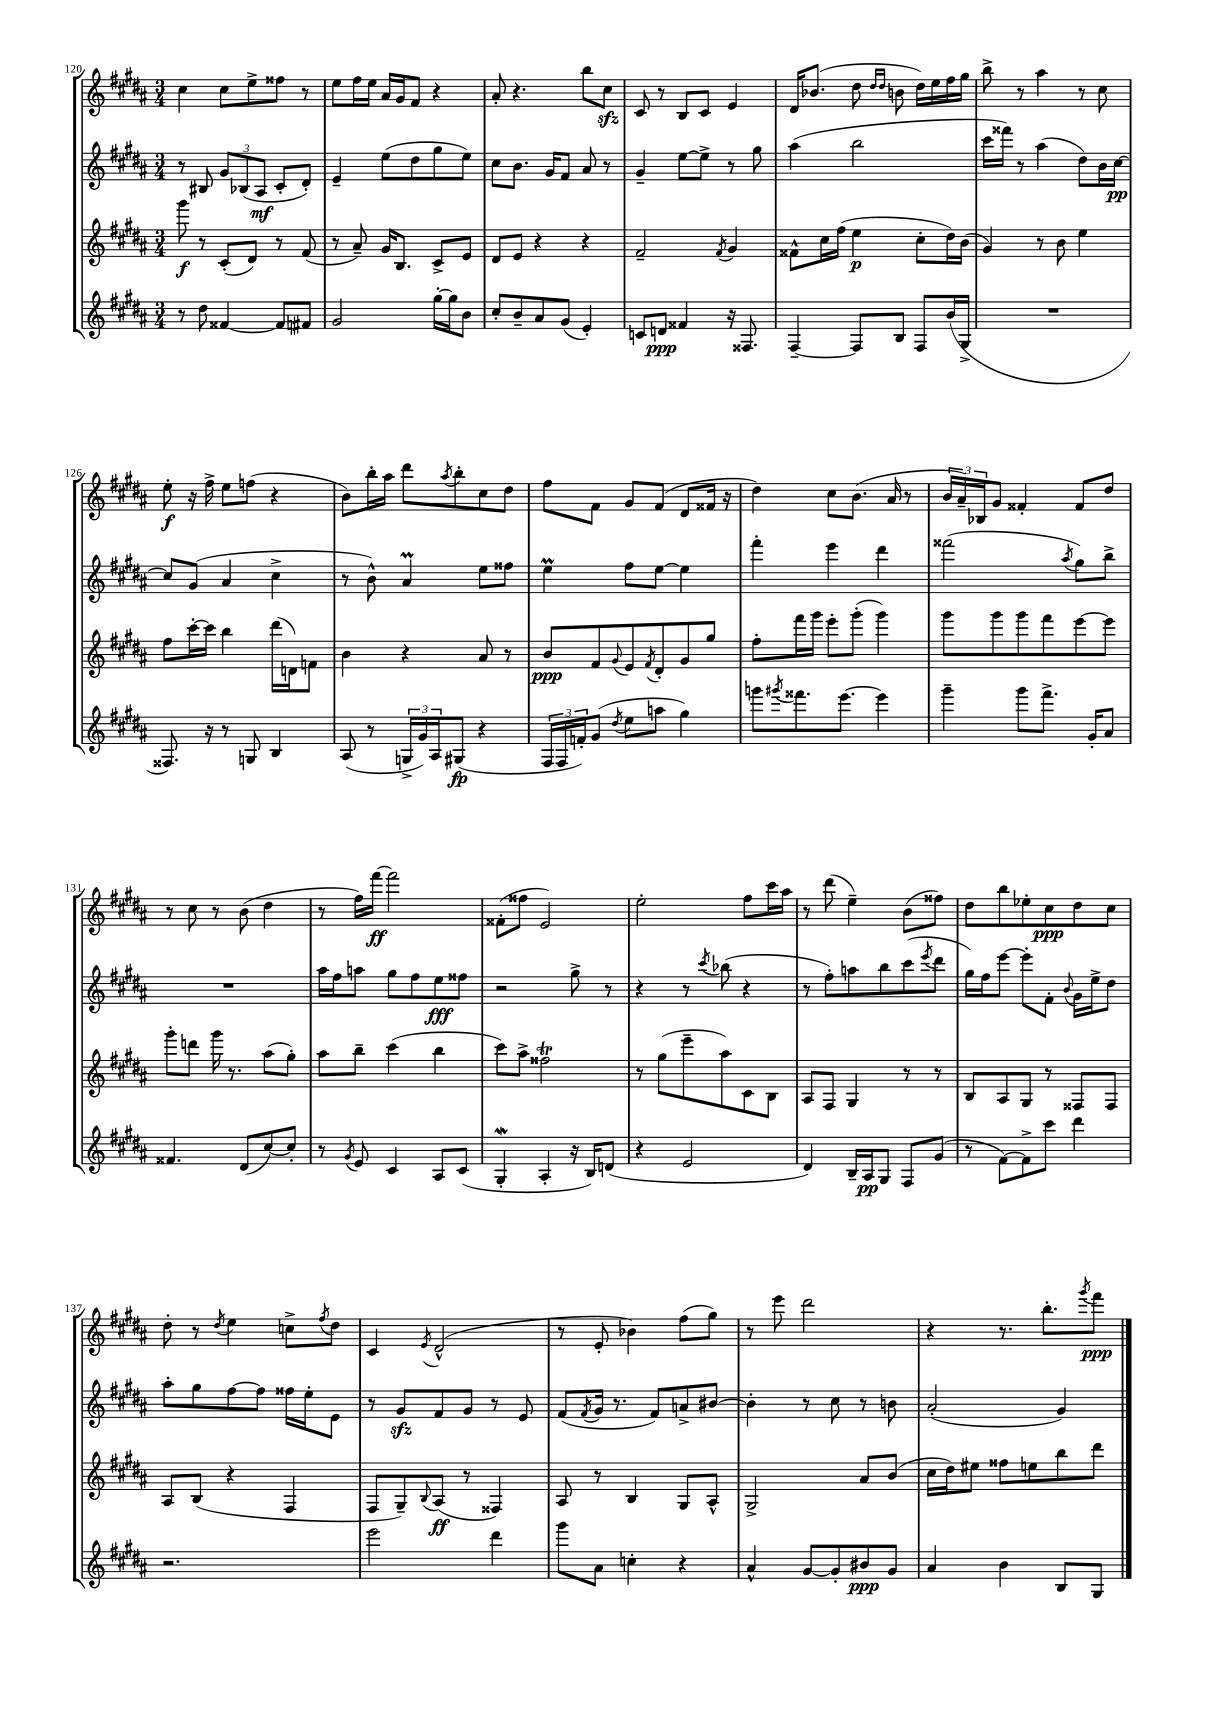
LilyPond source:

<<
\new StaffGroup <<
\new Staff = "s0" {
    \clef treble \key b \major \numericTimeSignature \time 3/4
    cis''4 cis''8 e''8-> fisis''8 r8 |
    e''8 fis''16 e''16 ais'16 gis'16 fis'8 r4 |
    ais'8-. r4. b''8 cis''8\sfz |
    cis'8 r8 b8 cis'8 e'4 |
    dis'16 bes'8.( dis''8 \grace { dis''16 dis''16 } b'8 dis''16) e''16 fis''16 gis''16 |
    b''8-> r8 ais''4 r8 cis''8 |
    e''8-.\f r16 fis''16-> e''8 f''8( r4 |
    b'8) b''16-. ais''16 dis'''8 \acciaccatura { ais''8 } b''8-. cis''8 dis''8 |
    fis''8 fis'8 gis'8 fis'8( dis'8 fisis'16 r16 |
    dis''4) cis''8 b'8.( ais'16 r8 |
    \tuplet 3/2 { b'16 ais'16--) bes16 } gis'8 fisis'4-. fisis'8 dis''8 |
    r8 cis''8 r8 b'8( dis''4 |
    r8 fis''16) fis'''16~\ff fis'''2 |
    fisis'8-.( fisis''8 e'2) |
    e''2-. fis''8 cis'''16 ais''16 |
    r8 dis'''8( e''4--) b'8( fisis''8) |
    dis''8 b''8 ees''8-. cis''8\ppp dis''8 cis''8 |
    dis''8-. r8 \acciaccatura { dis''8 } e''4 c''8-> \acciaccatura { fis''8 } dis''8 |
    cis'4 \acciaccatura { e'8 } dis'2-^( |
    r8 e'8-. bes'4) fis''8( gis''8) |
    r8 e'''8 dis'''2 |
    r4 r8. b''8.-. \acciaccatura { gis'''8 } fis'''8\ppp \bar "|." |
}
\new Staff = "s1" {
    \clef treble \key b \major \numericTimeSignature \time 3/4
    r8 bis8 \tuplet 3/2 { gis'8 bes8( ais8\mf } cis'8-. dis'8-.) |
    e'4-- e''8( dis''8 gis''8 e''8) |
    cis''8 b'8. gis'16 fis'8 ais'8 r8 |
    gis'4-- e''8~ e''8-> r8 gis''8 |
    ais''4( b''2 |
    cis'''16 fisis'''16) r8 ais''4( dis''8) b'16 cis''16~\pp |
    cis''8 gis'8( ais'4 cis''4-> |
    r8 b'8-^) ais'4\prall e''8 fisis''8 |
    e''4\prall fis''8 e''8~ e''4 |
    fis'''4-. e'''4 dis'''4 |
    fisis'''2( \acciaccatura { ais''8 } gis''8) b''8-> |
    R2. |
    ais''16 fis''16 a''8 gis''8 fis''8 e''8\fff fisis''8 |
    r2 gis''8-> r8 |
    r4 r8 \acciaccatura { cis'''8 } bes''8( r4 |
    r8 fis''8-.) a''8 b''8 cis'''8( \acciaccatura { e'''8 } dis'''8 |
    gis''16) fis''16 e'''8~ e'''8-. fis'8-. \appoggiatura { b'8 } gis'16 e''16-> dis''8 |
    ais''8-. gis''8 fis''8~ fis''8 fisis''16 e''16-. e'8 |
    r8 gis'8\sfz fis'8 gis'8 r8 e'8 |
    fis'8( \acciaccatura { fis'8 } gis'16 r8. fis'8) a'8-> bis'8~ |
    bis'4-. r8 cis''8 r8 b'8 |
    ais'2-.( gis'4) \bar "|." |
}
\new Staff = "s2" {
    \clef treble \key b \major \numericTimeSignature \time 3/4
    gis'''8\f r8 cis'8-.( dis'8) r8 fis'8( |
    r8 ais'8--) gis'16 b8. cis'8-> e'8 |
    dis'8 e'8 r4 r4 |
    fis'2-- \acciaccatura { fis'8 } gis'4 |
    fisis'8-^ cis''16 fis''16( e''4\p cis''8-. dis''16) b'16( |
    gis'4) r8 b'8 e''4 |
    fis''8 cis'''16~-. cis'''16 b''4 dis'''16( d'16) f'8 |
    b'4 r4 ais'8 r8 |
    b'8\ppp fis'8 \appoggiatura { gis'8 } e'8 \acciaccatura { fis'8 } dis'8-. gis'8 gis''8 |
    fis''8-. fis'''16 gis'''16 e'''8-. gis'''8-.( gis'''4) |
    gis'''8 gis'''8 gis'''8 fis'''8 e'''8~ e'''8 |
    gis'''8-. d'''8 gis'''16 r8. ais''8( gis''8-.) |
    ais''8 b''8-- cis'''4( b''4 |
    cis'''8) ais''8-> fisis''2\trill |
    r8 gis''8( e'''8-- ais''8) cis'8 b8 |
    ais8 fis8 gis4 r8 r8 |
    b8 ais8 gis8 r8 fisis8 fisis8 |
    ais8 b8( r4 fis4 |
    fis8 gis8--) \appoggiatura { b8 } ais8\ff( r8 fisis4) |
    ais8 r8 b4 gis8 ais8-^ |
    gis2-> ais'8 b'8( |
    cis''16 dis''16) eis''8 fisis''8 e''8 b''8 dis'''8 \bar "|." |
}
\new Staff = "s3" {
    \clef treble \key b \major \numericTimeSignature \time 3/4
    r8 dis''8 fisis'4~ fisis'8 fis'8 |
    gis'2 gis''16~-. gis''16 b'8 |
    cis''8-. b'8-- ais'8 gis'8( e'4-.) |
    c'8 d'8\ppp fisis'4 r16 fisis8. |
    fis4~-- fis8 b8 fis8 b'16( gis16-> |
    R2. |
    fisis8.) r16 r8 g8 b4 |
    ais8( r8 \tuplet 3/2 { g16-> gis'16) ais16 } gis8\fp( r4 |
    \tuplet 3/2 { fis16 fis16 f'16-.) } gis'8( \acciaccatura { dis''8 } e''8 a''8 gis''4) |
    g'''8 \acciaccatura { gis'''8 } fisis'''8. e'''8.~ e'''4 |
    gis'''4-- gis'''8 fis'''8.-> gis'16-. ais'8 |
    fisis'4. dis'8( cis''8~) cis''8-. |
    r8 \acciaccatura { gis'8 } e'8 cis'4 ais8 cis'8( |
    gis4-.\mordent ais4-. r16 b16) d'8( |
    r4 e'2 |
    dis'4) b16-- ais16\pp gis8 fis8 gis'8( |
    r8 fis'8~) fis'8-> cis'''8 dis'''4 |
    r2. |
    e'''2 dis'''4 |
    gis'''8 ais'8 c''4-. r4 |
    ais'4-^ gis'8~ gis'8-. bis'8\ppp gis'8 |
    ais'4 b'4 b8 gis8 \bar "|." |
}
>>
>>
\layout { \context { \Score currentBarNumber = #120 } }
